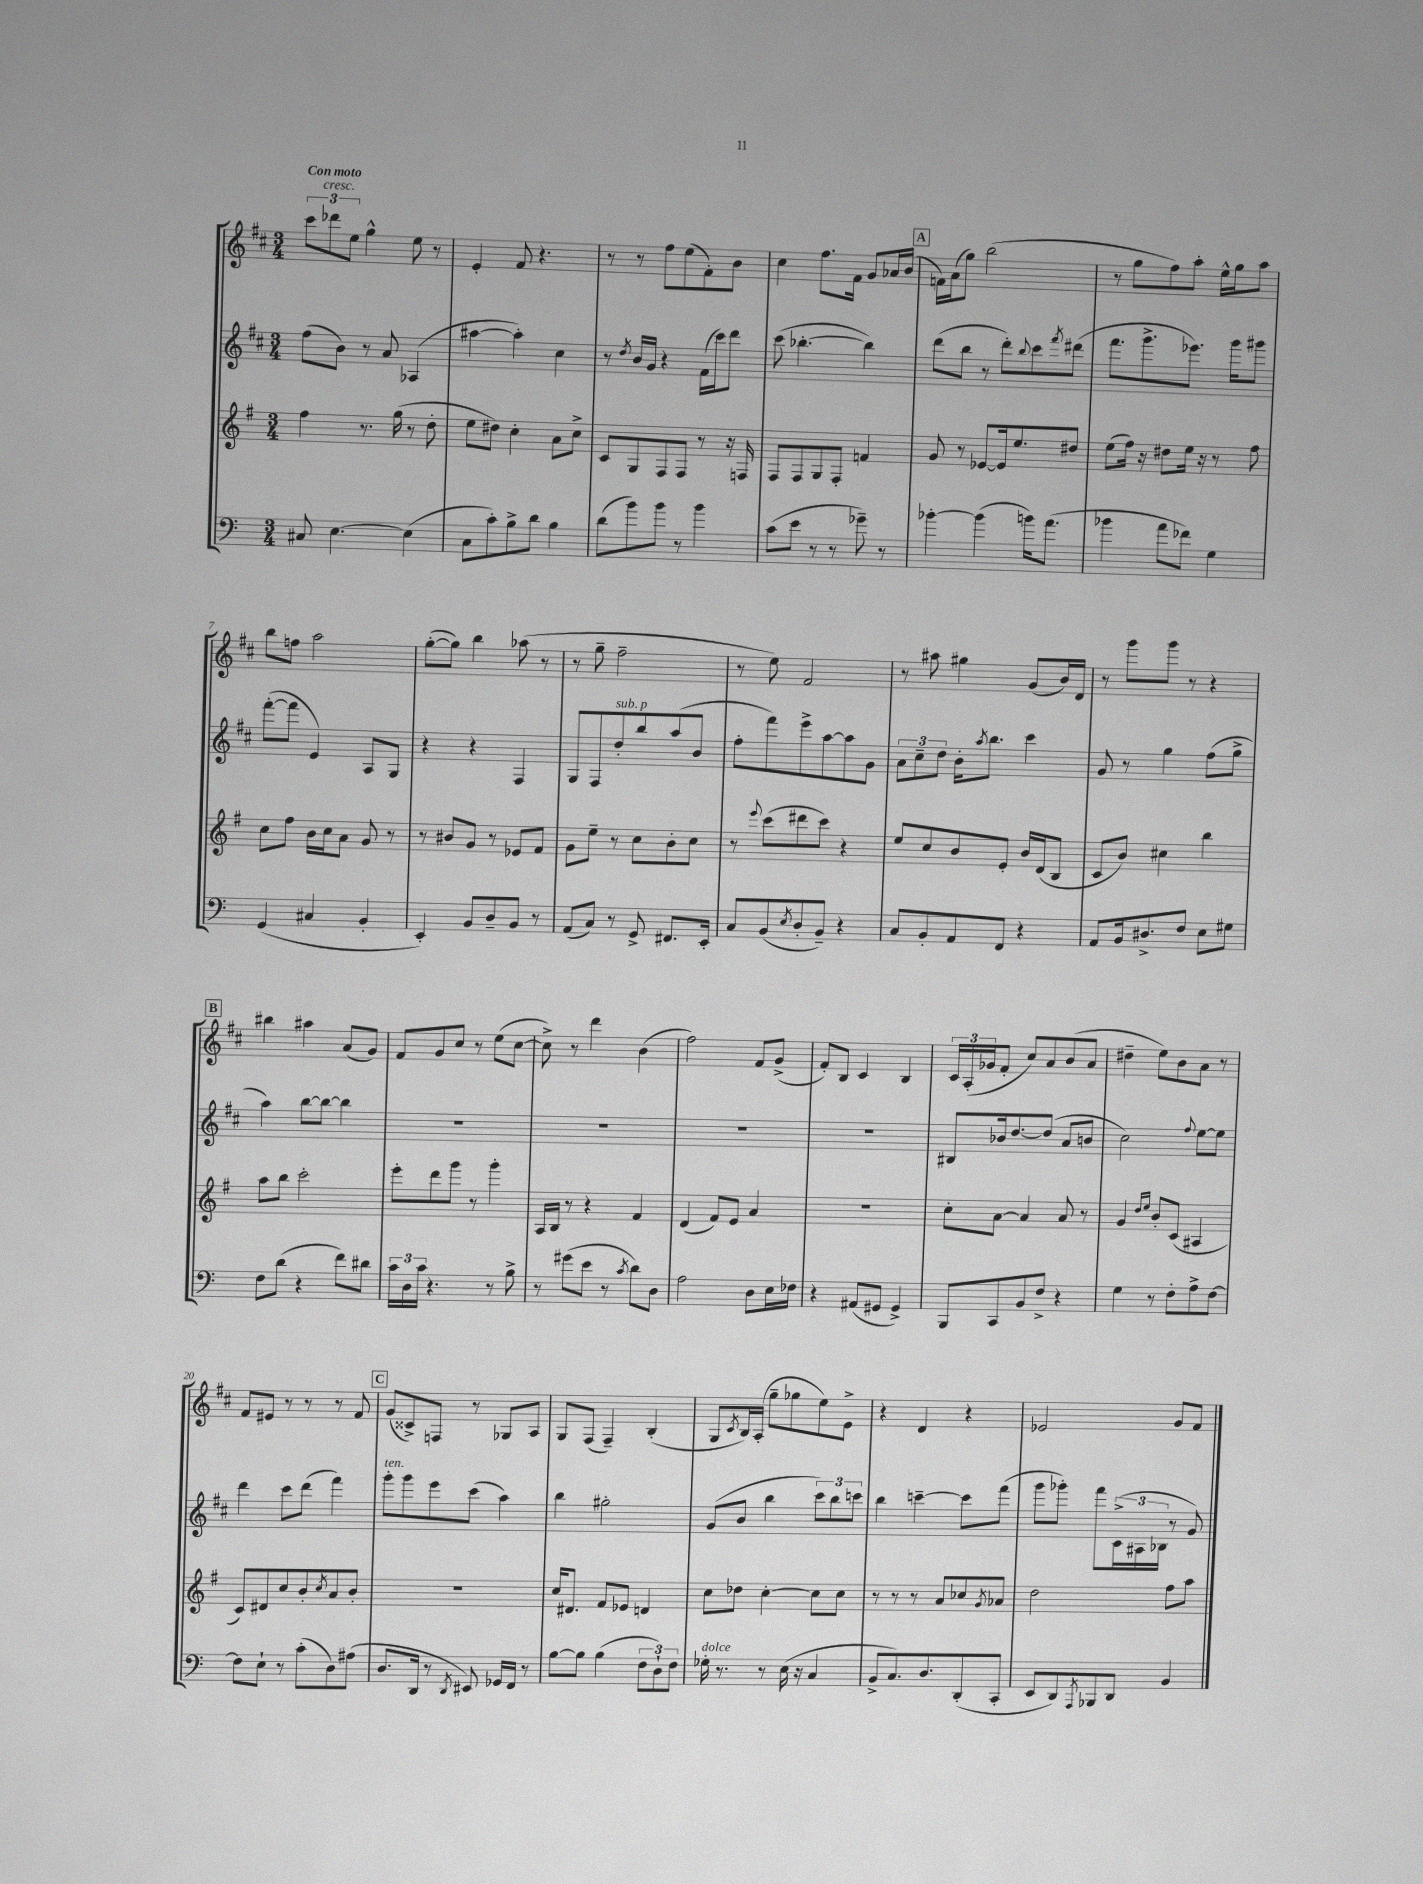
<<
\new StaffGroup <<
\new Staff = "s0" {
    \clef treble \key d \major \numericTimeSignature \time 3/4 \tempo "Con moto"
    \tuplet 3/2 { cis'''8 des'''8^\markup { \italic "cresc." } e''8 } g''4-^ e''8 r8 |
    e'4-. fis'8 r4. |
    r8 r8 fis''8 e''8( fis'8-.) b'8 |
    cis''4 fis''8. fis'16 g'8 aes'16 b'16( |
    \mark \markup { \box "A" } f'16) a'16( g''8) b''2( |
    r8 g''8 fis''8) a''8-. e''16-^ g''16 a''8 |
    b''8 f''8 a''2 |
    g''8~-.( g''8) b''4 aes''8( r8 |
    r8 g''8-- fis''2-- |
    r8 e''8) fis'2 |
    r8 ais''8 gis''4 g'8( b'16) d'16 |
    r8 g'''8 g'''8 r8 r4 |
    \mark \markup { \box "B" } bis''4 ais''4 a'8( g'8) |
    fis'8 g'8 cis''8 r8 e''8( cis''8~ |
    cis''8->) r8 d'''4 b'4( |
    fis''2) fis'8 g'8->( |
    fis'8-.) b8 cis'4 b4 |
    \tuplet 3/2 { cis'16 a16-.( ges'16 } fis'8-. cis''8) a'8 b'8( a'8 |
    dis''4-- e''8) b'8 a'8 r8 |
    fis'8 eis'8 r8 r8 r8 fis'8 |
    \mark \markup { \box "C" } g'8( cisis'8->) f8 r8 ges8 a8 |
    g8 fis8( fis4--) b4-.( |
    g8 \acciaccatura { cis'8 } b16) a16-.( g''8-- ges''8 e''8) e'8-> |
    r4 d'4 r4 |
    ees'2 g'8 fis'8 \bar "|." |
}
\new Staff = "s1" {
    \clef treble \key d \major \numericTimeSignature \time 3/4
    fis''8( b'8) r8 a'8 aes4( |
    ais''4~ ais''4-.) cis''4 |
    r8 \acciaccatura { d''8 } b'16 g'16 r4 fis'16( cis'''16) d'''8 |
    cis'''8( bes''4.~-. bes''4) |
    \mark \markup { \box "A" } d'''8( b''8 r8 d'''8-.) \appoggiatura { b''8 } cis'''8 \acciaccatura { fis'''8 } dis'''8( |
    fis'''8. g'''8.-> ees'''8.) g'''16 gis'''8 |
    fis'''8~-.( fis'''8 e'4) a8 g8 |
    r4 r4 fis4 |
    g8 fis8 d''8-.^\markup { \italic "sub. p" } b''8 a''8( b'8 |
    fis''8-. fis'''8) e'''8-> a''8~ a''8 g'8 |
    \tuplet 3/2 { a'8 cis''8-- d''8 } b'16-. \acciaccatura { a''8 } b''8. cis'''4 |
    g'8 r8 g''4 fis''8( g''8-> |
    \mark \markup { \box "B" } a''4) b''8~ b''8~ b''4 |
    R2. |
    R2. |
    R2. |
    R2. |
    bis8 bes'16 d''8.~ d''8( a'8 b'8 |
    cis''2) \appoggiatura { fis''8 } e''8~ e''8 |
    d'''4 cis'''8 d'''8( fis'''4) |
    \mark \markup { \box "C" } g'''8-.^\markup { \italic "ten." } g'''8 e'''8 cis'''8( a''4) |
    b''4 gis''2-. |
    g'8( b'8 b''4 \tuplet 3/2 { cis'''8) b''8 c'''8 } |
    b''4 c'''4~-- c'''8 fis'''8( |
    g'''8 ges'''8-.) fis'''8 \tuplet 3/2 { cis'16->( ais16 bes16 } r8 g'8) \bar "|." |
}
\new Staff = "s2" {
    \clef treble \key g \major \numericTimeSignature \time 3/4
    fis''4 r8. g''16( r8 d''8-. |
    e''8 dis''8) c''4-. a'8 c''8-> |
    c'8 g8 fis8 fis8 r8 r16 f16 |
    fis8 fis8 g8 fis8-. f'4 |
    \mark \markup { \box "A" } g'8 r8 ees'8~ ees'16 e''8. dis''8 |
    e''8( fis''16) r16 dis''8 e''16 r16 r8 fis''8 |
    c''8 fis''8 b'16 c''16 a'8 g'8 r8 |
    r8 bis'8 g'8 r8 ees'8 fis'8 |
    g'8 e''8-- r8 c''8 b'8-. c''8 |
    r8 \appoggiatura { e'''8 } c'''8( dis'''8 c'''8) r4 |
    e''8 c''8 b'8 e'8-. b'16 d'16( b8 |
    c'8 b'8) cis''4 b''4 |
    \mark \markup { \box "B" } a''8 b''8 c'''2-. |
    e'''8-. d'''8 g'''8 r8 g'''4-. |
    a16 b16 r8 r4 fis'4 |
    d'4( fis'8) e'8 a'4 |
    R2. |
    c''8-. a'8~ a'4 a'8 r8 |
    g'4 \grace { d''16 e''16 } b'8-. c'8( ais4 |
    c'8) dis'8 c''8 b'8-. \acciaccatura { c''8 } a'8 b'8-. |
    \mark \markup { \box "C" } R2. |
    c''16 dis'8. fis'8 ees'8 d'4 |
    c''8 des''8 c''4~-. c''8 c''8 |
    r8 r8 r8 a'8 ces''8 \acciaccatura { g'8 } aes'8 |
    d''2 fis''8 a''8 \bar "|." |
}
\new Staff = "s3" {
    \clef bass \key c \major \numericTimeSignature \time 3/4
    cis8 e4.~ e4( |
    c8 c'8-.) b8-> d'8 b4 |
    d'8( b'8) b'8 r8 b'4 |
    c'8( e'8 r8 r8 ges'8--) r8 |
    \mark \markup { \box "A" } bes'4~-. bes'4( b'16) a'8.( |
    bes'4 a'8 fes'8) g4 |
    g,4( cis4 b,4-. |
    e,4-.) b,8 d8-- b,8 r8 |
    a,8( c8) r8 g,8-> fis,8. e,16-. |
    c8 b,8( \acciaccatura { e8 } d8-. b,8--) r4 |
    c8 b,8-. a,8 f,8 r4 |
    a,8 b,16 dis8.-> f8 e8 gis8 |
    \mark \markup { \box "B" } f8 d'8( r4 f'8) dis'8 |
    \tuplet 3/2 { c'16 d16 c'16 } r4. r8 b8-> |
    r8 gis'8( e'8 r8 \acciaccatura { c'8 } d'8) d8 |
    a2 d8 e16 fes16 |
    r4 ais,8( gis,8 gis,4->) |
    b,,8 c,8 b,8 f8-> r4 |
    g4 r8 f8-. a8-> f8~ |
    f8 e8-! r8 c'8-.( d8) ais8( |
    \mark \markup { \box "C" } d8. d,16 r8 \acciaccatura { d,8 } eis,8) ges,16 f,16 r8 |
    b8~ b8 b4( \tuplet 3/2 { f8 d8-!) f8 } |
    ges16-.^\markup { \italic "dolce" } r8. r8 e16( r16 c4 |
    b,8-> c8.) d8. d,8-.( c,8-. |
    e,8 d,8) \acciaccatura { a,,8 } bes,,8 d,8 b,4 \bar "|." |
}
>>
>>
